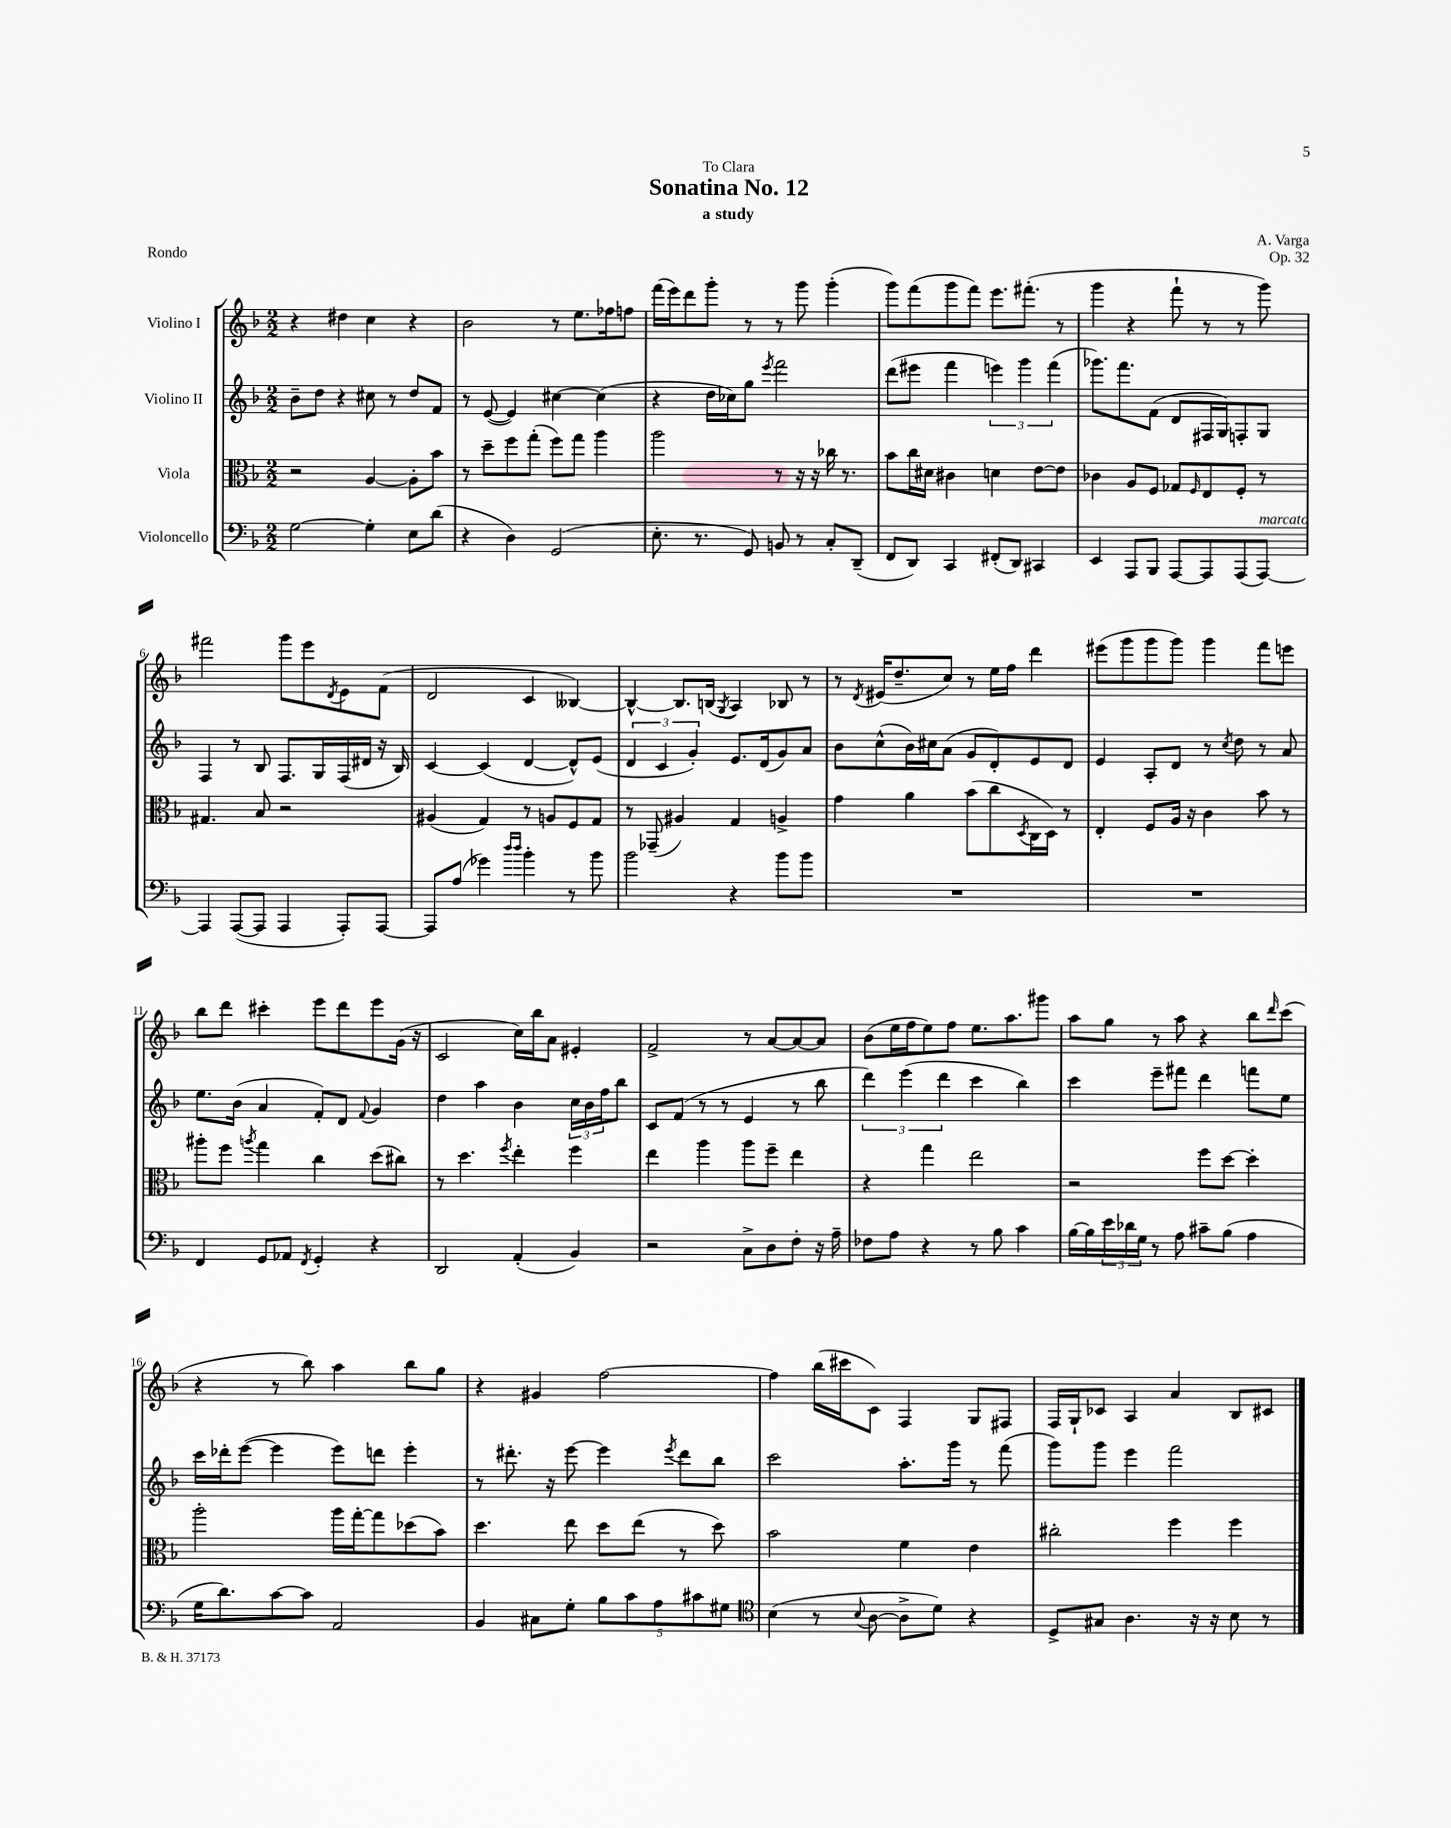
\header { title = "Sonatina No. 12" composer = "A. Varga" subtitle = "a study" dedication = "To Clara" opus = "Op. 32" piece = "Rondo" }
<<
\new StaffGroup <<
\new Staff = "s0" \with { instrumentName = "Violino I" } {
    \clef treble \key f \major \numericTimeSignature \time 2/2
    r4 dis''4 c''4 r4 |
    bes'2 r8 e''8. fes''16 f''8 |
    f'''16( e'''16) d'''8 g'''8-. r8 r8 g'''8 g'''4-.( |
    g'''8) f'''8( g'''8 f'''8) e'''8. fis'''8.-.( r8 |
    g'''4 r4 f'''8-! r8 r8 g'''8) |
    fis'''2 g'''8 e'''8 \acciaccatura { d'8 } e'8 f'8( |
    d'2 c'4 beses4~) |
    beses4~-^ beses8. b16( \acciaccatura { g8 } a4) bes8 r8 |
    r8 \acciaccatura { d'8 } eis'16( d''8.-- c''8) r8 e''16 f''16 d'''4 |
    eis'''8( g'''8 g'''8 g'''8) g'''4 f'''8 e'''8 |
    bes''8 d'''8 cis'''4-. e'''8 d'''8 e'''8 g'16( r16 |
    c'2 c''16) bes''16 a'8 eis'4-. |
    f'2-> r8 a'8~ a'8~ a'8 |
    bes'8( e''16 f''16 e''8) f''8 e''8. a''8. gis'''8 |
    a''8 g''8 r8 a''8 r4 bes''8 \grace { d'''16 } c'''8( |
    r4 r8 bes''8) a''4 bes''8 g''8 |
    r4 gis'4 f''2~ |
    f''4 bes''16( cis'''16 c'8) f4 g8 fis8 |
    f16 g16-! ces'8 a4 a'4 bes8 cis'8 \bar "|." |
}
\new Staff = "s1" \with { instrumentName = "Violino II" } {
    \clef treble \key f \major \numericTimeSignature \time 2/2
    bes'8-- d''8 r4 cis''8 r8 d''8 f'8 |
    r8 e'8~( e'4) cis''4~ cis''4( |
    r4 d''16 ces''16) g''8 \acciaccatura { e'''8 } f'''2 |
    d'''8( eis'''8 f'''4 \tuplet 3/2 { e'''4) g'''4 f'''4( } |
    ges'''8.) f'''8. f'8( d'8 fis16 g16) f8-. g8 |
    f4 r8 bes8 f8. g16 f16( dis'16 r16 bes16) |
    c'4~ c'4( d'4~ d'8-^) e'8( |
    \tuplet 3/2 { d'4 c'4 g'4-.) } e'8. d'16( g'8) a'8 |
    bes'8 c''8-^( bes'16) cis''16 a'8( g'8 d'8-.) e'8 d'8 |
    e'4 a8-. d'8 r8 \acciaccatura { c''8 } d''8 r8 a'8 |
    e''8. bes'16( a'4 f'8-.) d'8 \appoggiatura { f'8 } g'4 |
    d''4 a''4 bes'4 \tuplet 3/2 { c''16 bes'16 f''16 } bes''8 |
    c'8 f'8( r8 r8 e'4 r8 bes''8 |
    \tuplet 3/2 { d'''4) e'''4( d'''4 } c'''4 bes''4) |
    c'''4 e'''8-- fis'''8 d'''4 f'''8 e''8 |
    c'''16 des'''16-. e'''8~( e'''4 e'''8) d'''8 e'''4-. |
    r8 dis'''8.-. r16 e'''8~ e'''4 \acciaccatura { e'''8 } dis'''8 bes''8 |
    c'''2 a''8.-. g'''16 r8 f'''8( |
    g'''8) g'''8 e'''4 f'''2 \bar "|." |
}
\new Staff = "s2" \with { instrumentName = "Viola" } {
    \clef alto \key f \major \numericTimeSignature \time 2/2
    r2 a4~ a8-. bes'8 |
    r8 d''8-- f''8 g''8-.( f''8) g''8 a''4 |
    a''2 r8 r16 r16 ces''16 r8. |
    bes'8 c''16 dis'16 cis'4 d'4 e'8~ e'8 |
    ces'4 a8 f8 ges8 \grace { f16 } e8 f8-. r8 |
    gis4. bes8 r2 |
    ais4( g4) r8 a8 f8 g8 |
    r8 ges,8--( ais4) g4 a4-> |
    g'4 a'4 bes'8( c''8 \acciaccatura { d8 } c16 d16) r8 |
    e4-. f8 a16 r16 c'4 bes'8 r8 |
    ais''8-. f''8 \acciaccatura { a''8 } g''4 c''4 d''8( cis''8) |
    r8 d''4. \acciaccatura { f''8 } e''4-. f''4 |
    e''4 a''4 a''8 f''8-- e''4 |
    r4 g''4 e''2 |
    r2 f''8 d''8~ d''4-. |
    a''2-. a''16 g''16~-. g''8 des''8( bes'8) |
    d''4. e''8 d''8 e''8( r8 d''8) |
    bes'2 f'4 e'4 |
    cis''2-. f''4 f''4 \bar "|." |
}
\new Staff = "s3" \with { instrumentName = "Violoncello" } {
    \clef bass \key f \major \numericTimeSignature \time 2/2
    g2~ g4-. e8 d'8( |
    r4 d4) g,2( |
    e8.-. r8. g,8) b,8 r8 c8-. d,8--( |
    f,8 d,8) c,4 fis,8-.( d,8) cis,4 |
    e,4 a,,8 bes,,8 a,,8~ a,,8 a,,8( a,,8~^\markup { \italic "marcato" }) |
    a,,4 a,,8~( a,,8 a,,4 a,,8-.) a,,8~ |
    a,,8 a8( ges'4) \grace { d''16 d''16 } bes'4-. r8 bes'8 |
    bes'2 r4 bes'8 bes'8 |
    R1 |
    R1 |
    f,4 g,8 aes,8 \acciaccatura { f,8 } g,4-. r4 |
    d,2 a,4-.( bes,4) |
    r2 c8-> d8 f8-. r16 a16-- |
    fes8 a8 r4 r8 bes8 c'4 |
    bes16~ bes16 \tuplet 3/2 { e'16 des'16 g16 } r8 a8 cis'8-- bes8( a4 |
    g16 d'8.) c'8~ c'8 a,2 |
    bes,4 cis8 g8-. \tuplet 5/4 { bes8 c'8 a8 cis'8 gis8 } |
    \clef tenor bes4( r8 \appoggiatura { bes8 } a8~ a8-> d'8) r4 |
    d8-> gis8 a4. r16 r16 bes8 r8 \bar "|." |
}
>>
>>
